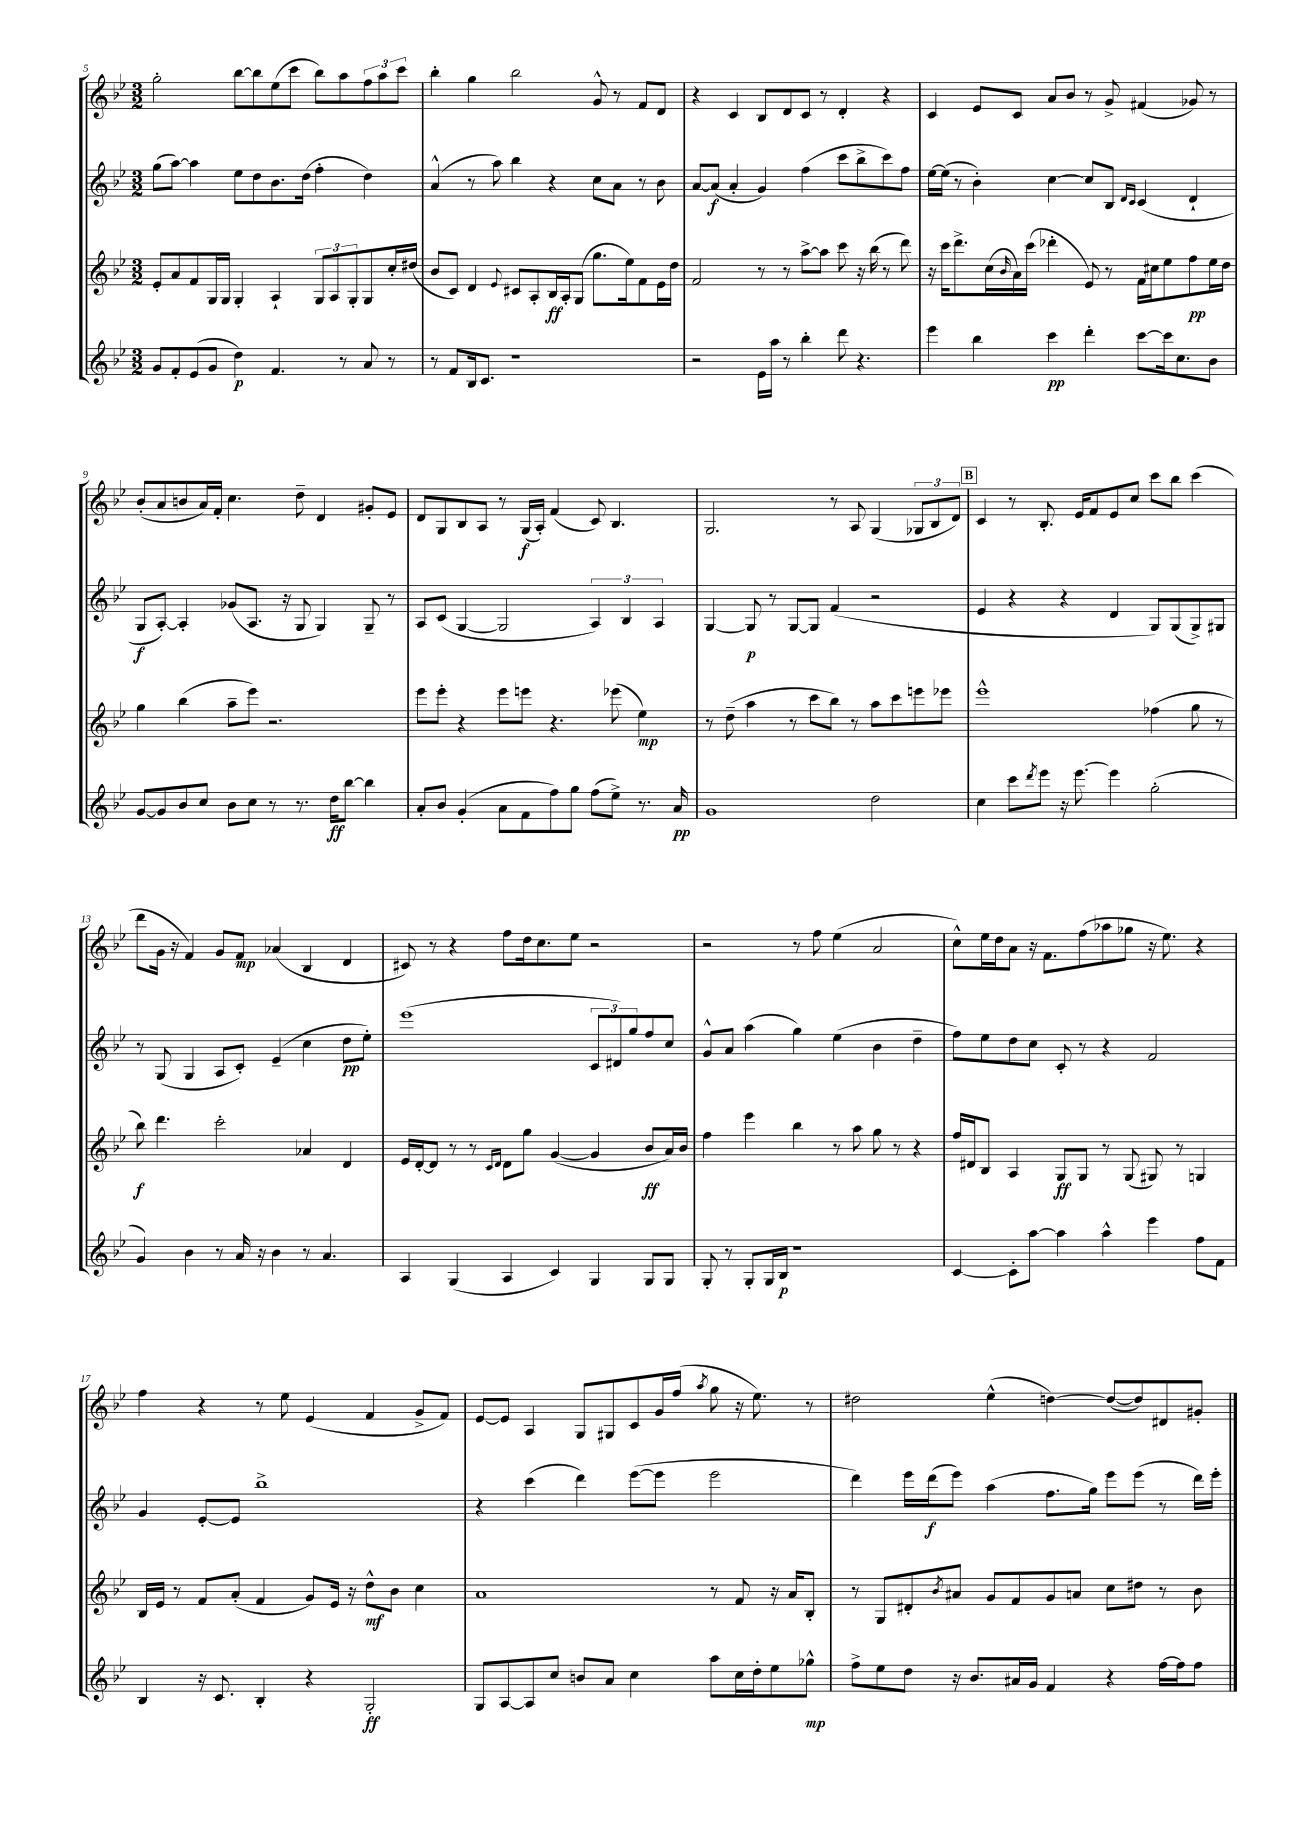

**kern	**dynam	**kern	**dynam	**kern	**dynam	**kern	**dynam
*part4	*part4	*part3	*part3	*part2	*part2	*part1	*part1
*staff4	*staff4	*staff3	*staff3	*staff2	*staff2	*staff1	*staff1
*clefG2	*	*clefG2	*	*clefG2	*	*clefG2	*
*k[b-e-]	*	*k[b-e-]	*	*k[b-e-]	*	*k[b-e-]	*
*M3/2	*	*M3/2	*	*M3/2	*	*M3/2	*
=5	=5	=5	=5	=5	=5	=5	=5
8g/L	.	8e-'/L	.	(8gg\L	.	2gg'\	.
8f'/	.	8a/	.	[8aa\J)	.	.	.
(8e-/	.	8f/	.	4aa\]	.	.	.
8g/J	.	16G/L	.	.	.	.	.
.	.	16G/JJ	.	.	.	.	.
4dd\)	p	4G'/	.	8ee-\L	.	[8bb-\L	.
.	.	.	.	8dd\	.	8bb-\]	.
4.f/	.	4A`/	.	8.b-\	.	(8ee-\	.
.	.	.	.	.	.	8ccc\J	.
.	.	.	.	(16dd\Jk	.	.	.
.	.	12G/L	.	4ff'\	.	8bb-\L)	.
.	.	12A/	.	.	.	.	.
8r	.	.	.	.	.	8aa\	.
.	.	12G'/	.	.	.	.	.
8a/	.	8G/	.	4dd\)	.	12ff\	.
.	.	.	.	.	.	12aa\	.
8r	.	16cc'/L	.	.	.	.	.
.	.	.	.	.	.	12ccc\J	.
.	.	(16dd#X/JJ	.	.	.	.	.
=6	=6	=6	=6	=6	=6	=6	=6
8r	.	8b-/L	.	(4a^^/	.	4bb-'\	.
8f/L	.	8c/J)	.	.	.	.	.
16B-/k	.	4d/	.	8r	.	4gg\	.
8.c/J	.	.	.	.	.	.	.
.	.	.	.	8aa\)	.	.	.
.	.	8qqe-/	.	.	.	.	.
1r	.	8c#X/L	.	4bb-\	.	2bb-\	.
.	.	8A'/	.	.	.	.	.
.	.	16B-/L	ff	4r	.	.	.
.	.	16A'/J	.	.	.	.	.
.	.	(8G/J	.	.	.	.	.
.	.	8.gg\L	.	8cc\L	.	8g^^/	.
.	.	.	.	8a\J	.	8r	.
.	.	16ee-\k)	.	.	.	.	.
.	.	8f\	.	8r	.	8f/L	.
.	.	16e-\L	.	8b-\	.	8d/J	.
.	.	16dd\JJ	.	.	.	.	.
=7	=7	=7	=7	=7	=7	=7	=7
2r	.	2f/	.	[8a/L	.	4r	.
.	.	.	.	(8a/J]	f	.	.
.	.	.	.	4a'/	.	4c/	.
16e-\LL	.	8r	.	4g/)	.	8B-/L	.
16aa\JJ	.	.	.	.	.	.	.
8r	.	8r	.	.	.	8d/	.
4bb-'\	.	[8aa^\L	.	(4ff\	.	8c/J	.
.	.	8aa\J]	.	.	.	8r	.
8ddd\	.	8ccc\	.	8ccc\L	.	4d'/	.
4.r	.	16r	.	8bb-^\	.	.	.
.	.	(16bb-\	.	.	.	.	.
.	.	8r	.	8ccc\)	.	4r	.
.	.	8ddd\)	.	8ff\J	.	.	.
=8	=8	=8	=8	=8	=8	=8	=8
4eee-\	.	16r	.	[16ee-\LL	.	4c/	.
.	.	16ccc\KL	.	(16ee-\JJ]	.	.	.
.	.	8.ddd^\	.	8r	.	.	.
4bb-\	.	.	.	4b-'\)	.	8e-/L	.
.	.	(16cc\L	.	.	.	.	.
.	.	16qqb-/	.	.	.	.	.
.	.	16a\)	.	.	.	8c/J	.
.	.	(16ccc\JJ	.	.	.	.	.
4ccc\	pp	4ddd-X'\	.	[4cc\	.	8a/L	.
.	.	.	.	.	.	8b-/J	.
4ddd'\	.	8e-/)	.	8cc/L]	.	8r	.
.	.	8r	.	8B-/J	.	8g^/	.
.	.	.	.	16qqd/LL	.	.	.
.	.	.	.	16qqc/JJ	.	.	.
[8ccc\L	.	16f\LL	.	(4c/	.	(4f#X/	.
.	.	16cc#X\J	.	.	.	.	.
16ccc\k]	.	8ee-\	.	.	.	.	.
8.cc\	.	.	.	.	.	.	.
.	.	8ff\	pp	4d`/	.	8g-X/)	.
8b-\J	.	16ee-\L	.	.	.	8r	.
.	.	16dd\JJ	.	.	.	.	.
!!LO:LB:g=z
=9	=9	=9	=9	=9	=9	=9	=9
[8g/L	.	4gg\	.	8G/L	f	(8b-'/L	.
8g/]	.	.	.	[8A'/J)	.	8a/	.
8b-/	.	(4bb-\	.	4A'/]	.	8bn/	.
8cc/J	.	.	.	.	.	16a/L)	.
.	.	.	.	.	.	16f'/JJ	.
8b-\L	.	8aa~\L	.	(8g-X/L	.	4.cc\	.
8cc\J	.	8eee-\J)	.	8.A/J	.	.	.
8r	.	2.r	.	.	.	.	.
.	.	.	.	16r	.	.	.
8.r	.	.	.	8G/	.	8dd~\	.
.	.	.	.	4G/)	.	4d/	.
16dd\KL	ff	.	.	.	.	.	.
[8bb-\J	.	.	.	.	.	.	.
4bb-\]	.	.	.	8G~/	.	8g#X'/L	.
.	.	.	.	8r	.	8e-/J	.
=10	=10	=10	=10	=10	=10	=10	=10
8a'/L	.	8eee-\L	.	8A/L	.	8d/L	.
8b-/J	.	8eee-'\J	.	(8c/J	.	8G/	.
(4g'/	.	4r	.	[4G/	.	8B-/	.
.	.	.	.	.	.	8A/J	.
8a\L	.	8eee-\L	.	2G/]	.	8r	.
8f\	.	8eeen\J	.	.	.	(16G/LL	f
.	.	.	.	.	.	16A'/JJ)	.
8ff\)	.	4.r	.	.	.	(4f/	.
8gg\J	.	.	.	.	.	.	.
(8ff\L	.	.	.	6A/)	.	8c/)	.
8ee-^\J)	.	(8eee-X\	.	.	.	4.B-/	.
.	.	.	.	6B-/	.	.	.
8.r	.	4ee-\)	mp	.	.	.	.
.	.	.	.	6A/	.	.	.
16a/	pp	.	.	.	.	.	.
=11	=11	=11	=11	=11	=11	=11	=11
1g	.	8r	.	[4G/	.	2.G/	.
.	.	(8dd~\	.	.	.	.	.
.	.	4aa\	.	8G/]	p	.	.
.	.	.	.	8r	.	.	.
.	.	8r	.	[8G/L	.	.	.
.	.	8ccc\L	.	8G/J]	.	.	.
.	.	8bb-\J)	.	(4f/	.	8r	.
.	.	8r	.	.	.	8A/	.
2dd\	.	8aa\L	.	2r	.	(4G/	.
.	.	8ccc\	.	.	.	.	.
.	.	8eeen\	.	.	.	12G-X/L	.
.	.	.	.	.	.	12B-/	.
.	.	8eee-X\J	.	.	.	.	.
.	.	.	.	.	.	12d/J)	.
!!LO:REH:place=s1:t=B
=12	=12	=12	=12	=12	=12	=12	=12
4cc\	.	1eee-^^	.	4e-/	.	4c/	.
8ccc\L	.	.	.	4r	.	8r	.
8qddd/	.	.	.	.	.	.	.
8eee-\J	.	.	.	.	.	8.B-'/	.
16r	.	.	.	4r	.	.	.
[8.eee-\	.	.	.	.	.	16e-/KL	.
.	.	.	.	.	.	8f/	.
4eee-\]	.	.	.	4d/	.	8e-/	.
.	.	.	.	.	.	8cc/J	.
(2gg'\	.	(4ff-X\	.	8G/L)	.	8ccc\L	.
.	.	.	.	(8G/	.	8bb-\J	.
.	.	8gg\	.	8G^/)	.	(4ccc\	.
.	.	8r	.	8G#X/J	.	.	.
!!LO:LB:g=z
=13	=13	=13	=13	=13	=13	=13	=13
4g/)	.	8bb-\)	f	8r	.	8ddd\L	.
.	.	4.ddd\	.	(8G/	.	16g\Jk	.
.	.	.	.	.	.	16r	.
4b-\	.	.	.	4G/	.	4f/)	.
8r	.	2ccc'\	.	8A/L	.	8g/L	.
16a/	.	.	.	8c'/J)	.	8f/J	mp
16r	.	.	.	.	.	.	.
4b-\	.	.	.	(4e-~/	.	(4a-X/	.
8r	.	4a-X/	.	4cc\	.	4B-/	.
4.a/	.	.	.	.	.	.	.
.	.	4d/	.	8dd\L	pp	4d/	.
.	.	.	.	8ee-'\J)	.	.	.
=14	=14	=14	=14	=14	=14	=14	=14
4A/	.	16e-/LL	.	(1eee-	.	8c#X/)	.
.	.	[16d'/J	.	.	.	.	.
.	.	8d/J]	.	.	.	8r	.
(4G/	.	8r	.	.	.	4r	.
.	.	8r	.	.	.	.	.
.	.	16qqc/LL	.	.	.	.	.
.	.	16qqd/JJ	.	.	.	.	.
4A/	.	8d\L	.	.	.	8ff\L	.
.	.	8gg\J	.	.	.	16dd\k	.
.	.	.	.	.	.	8.cc\	.
4c/)	.	([4g/	.	.	.	.	.
.	.	.	.	.	.	8ee-\J	.
4G/	.	4g/]	.	12c/L	.	2r	.
.	.	.	.	12d#X/)	.	.	.
.	.	.	.	12gg/	.	.	.
8G/L	.	8b-/L	ff	8ff/	.	.	.
8G/J	.	16a/L)	.	8cc/J	.	.	.
.	.	16b-/JJ	.	.	.	.	.
=15	=15	=15	=15	=15	=15	=15	=15
8G'/	.	4ff\	.	8g^^/L	.	2r	.
8r	.	.	.	8a/J	.	.	.
8G'/L	.	4eee-\	.	(4aa\	.	.	.
16G/L	.	.	.	.	.	.	.
16B-/JJ	p	.	.	.	.	.	.
1r	.	4bb-\	.	4gg\)	.	8r	.
.	.	.	.	.	.	8ff\	.
.	.	8r	.	(4ee-\	.	(4ee-\	.
.	.	8aa\	.	.	.	.	.
.	.	8gg\	.	4b-\	.	2a/	.
.	.	8r	.	.	.	.	.
.	.	4r	.	4dd~\	.	.	.
=16	=16	=16	=16	=16	=16	=16	=16
[4c/	.	16ff/LL	.	8ff\L)	.	8cc^^\L)	.
.	.	16d#X/J	.	.	.	.	.
.	.	8B-/J	.	8ee-\	.	16ee-\L	.
.	.	.	.	.	.	16dd\J	.
8c'\L]	.	4A/	.	8dd\	.	8a\J	.
[8aa\J	.	.	.	8cc\J	.	16r	.
.	.	.	.	.	.	8.f\L	.
4aa\]	.	8G/L	ff	8c'/	.	.	.
.	.	8G/J	.	8r	.	(8ff\	.
4aa^^\	.	8r	.	4r	.	8aa-X\	.
.	.	(8G/	.	.	.	8gg-X\J	.
4eee-\	.	8G#X/)	.	2f/	.	16r	.
.	.	.	.	.	.	8.ee-\)	.
.	.	8r	.	.	.	.	.
8ff\L	.	4Gn/	.	.	.	4r	.
8f\J	.	.	.	.	.	.	.
!!LO:LB:g=z
=17	=17	=17	=17	=17	=17	=17	=17
4B-/	.	16B-/LL	.	4g/	.	4ff\	.
.	.	16e-/JJ	.	.	.	.	.
.	.	8r	.	.	.	.	.
16r	.	8f/L	.	[8e-'/L	.	4r	.
8.c/	.	.	.	.	.	.	.
.	.	(8a'/J	.	8e-/J]	.	.	.
4B-'/	.	4f/	.	1bb-^	.	8r	.
.	.	.	.	.	.	8ee-\	.
4r	.	8g/L)	.	.	.	(4e-/	.
.	.	16e-/Jk	.	.	.	.	.
.	.	16r	.	.	.	.	.
2G'/	ff	8dd^^\L	mf	.	.	4f/	.
.	.	8b-\J	.	.	.	.	.
.	.	4cc\	.	.	.	8g^/L	.
.	.	.	.	.	.	8f/J)	.
=18	=18	=18	=18	=18	=18	=18	=18
8G/L	.	1a	.	4r	.	[8e-/L	.
[8A/	.	.	.	.	.	8e-/J]	.
8A/]	.	.	.	(4ccc\	.	4A/	.
8cc/J	.	.	.	.	.	.	.
8bn/L	.	.	.	4ddd\)	.	8G/L	.
8a/J	.	.	.	.	.	8G#X/	.
4cc\	.	.	.	([8eee-\L	.	8c/	.
.	.	.	.	8eee-\J]	.	16g/L	.
.	.	.	.	.	.	(16ff/JJ	.
.	.	.	.	.	.	8qaa/	.
8aa\L	.	8r	.	2eee-\	.	8gg\	.
16cc\L	.	8f/	.	.	.	16r	.
16dd'\J	.	.	.	.	.	8.ee-\)	.
8ee-\	.	16r	.	.	.	.	.
.	.	16a/KL	.	.	.	.	.
8gg-X^^\J	mp	8B-'/J	.	.	.	8r	.
=19	=19	=19	=19	=19	=19	=19	=19
8ff^\L	.	8r	.	4ddd\)	.	2dd#X\	.
8ee-\	.	8G/L	.	.	.	.	.
8dd\J	.	8d#X'/	.	16eee-\LL	.	.	.
.	.	.	.	(16ddd\J	f	.	.
.	.	8qb-/	.	.	.	.	.
16r	.	8a#X/J	.	8eee-\J)	.	.	.
8.b-/L	.	.	.	.	.	.	.
.	.	8g/L	.	(4aa\	.	(4ee-^^\	.
16a#X/L	.	8f/	.	.	.	.	.
16g/JJ	.	.	.	.	.	.	.
4f/	.	8g/	.	8.ff\L	.	[4ddn\)	.
.	.	8an/J	.	.	.	.	.
.	.	.	.	16gg\Jk)	.	.	.
4r	.	8cc\L	.	8eee-\L	.	(8dd/L_	.
.	.	8dd#X\J	.	(8eee-\J	.	8dd/])	.
[16ff\LL	.	8r	.	8r	.	8d#X/	.
16ff\J]	.	.	.	.	.	.	.
8ff\J	.	8b-\	.	16ddd\LL)	.	8g#X'/J	.
.	.	.	.	16eee-'\JJ	.	.	.
==	==	==	==	==	==	==	==
*-	*-	*-	*-	*-	*-	*-	*-
